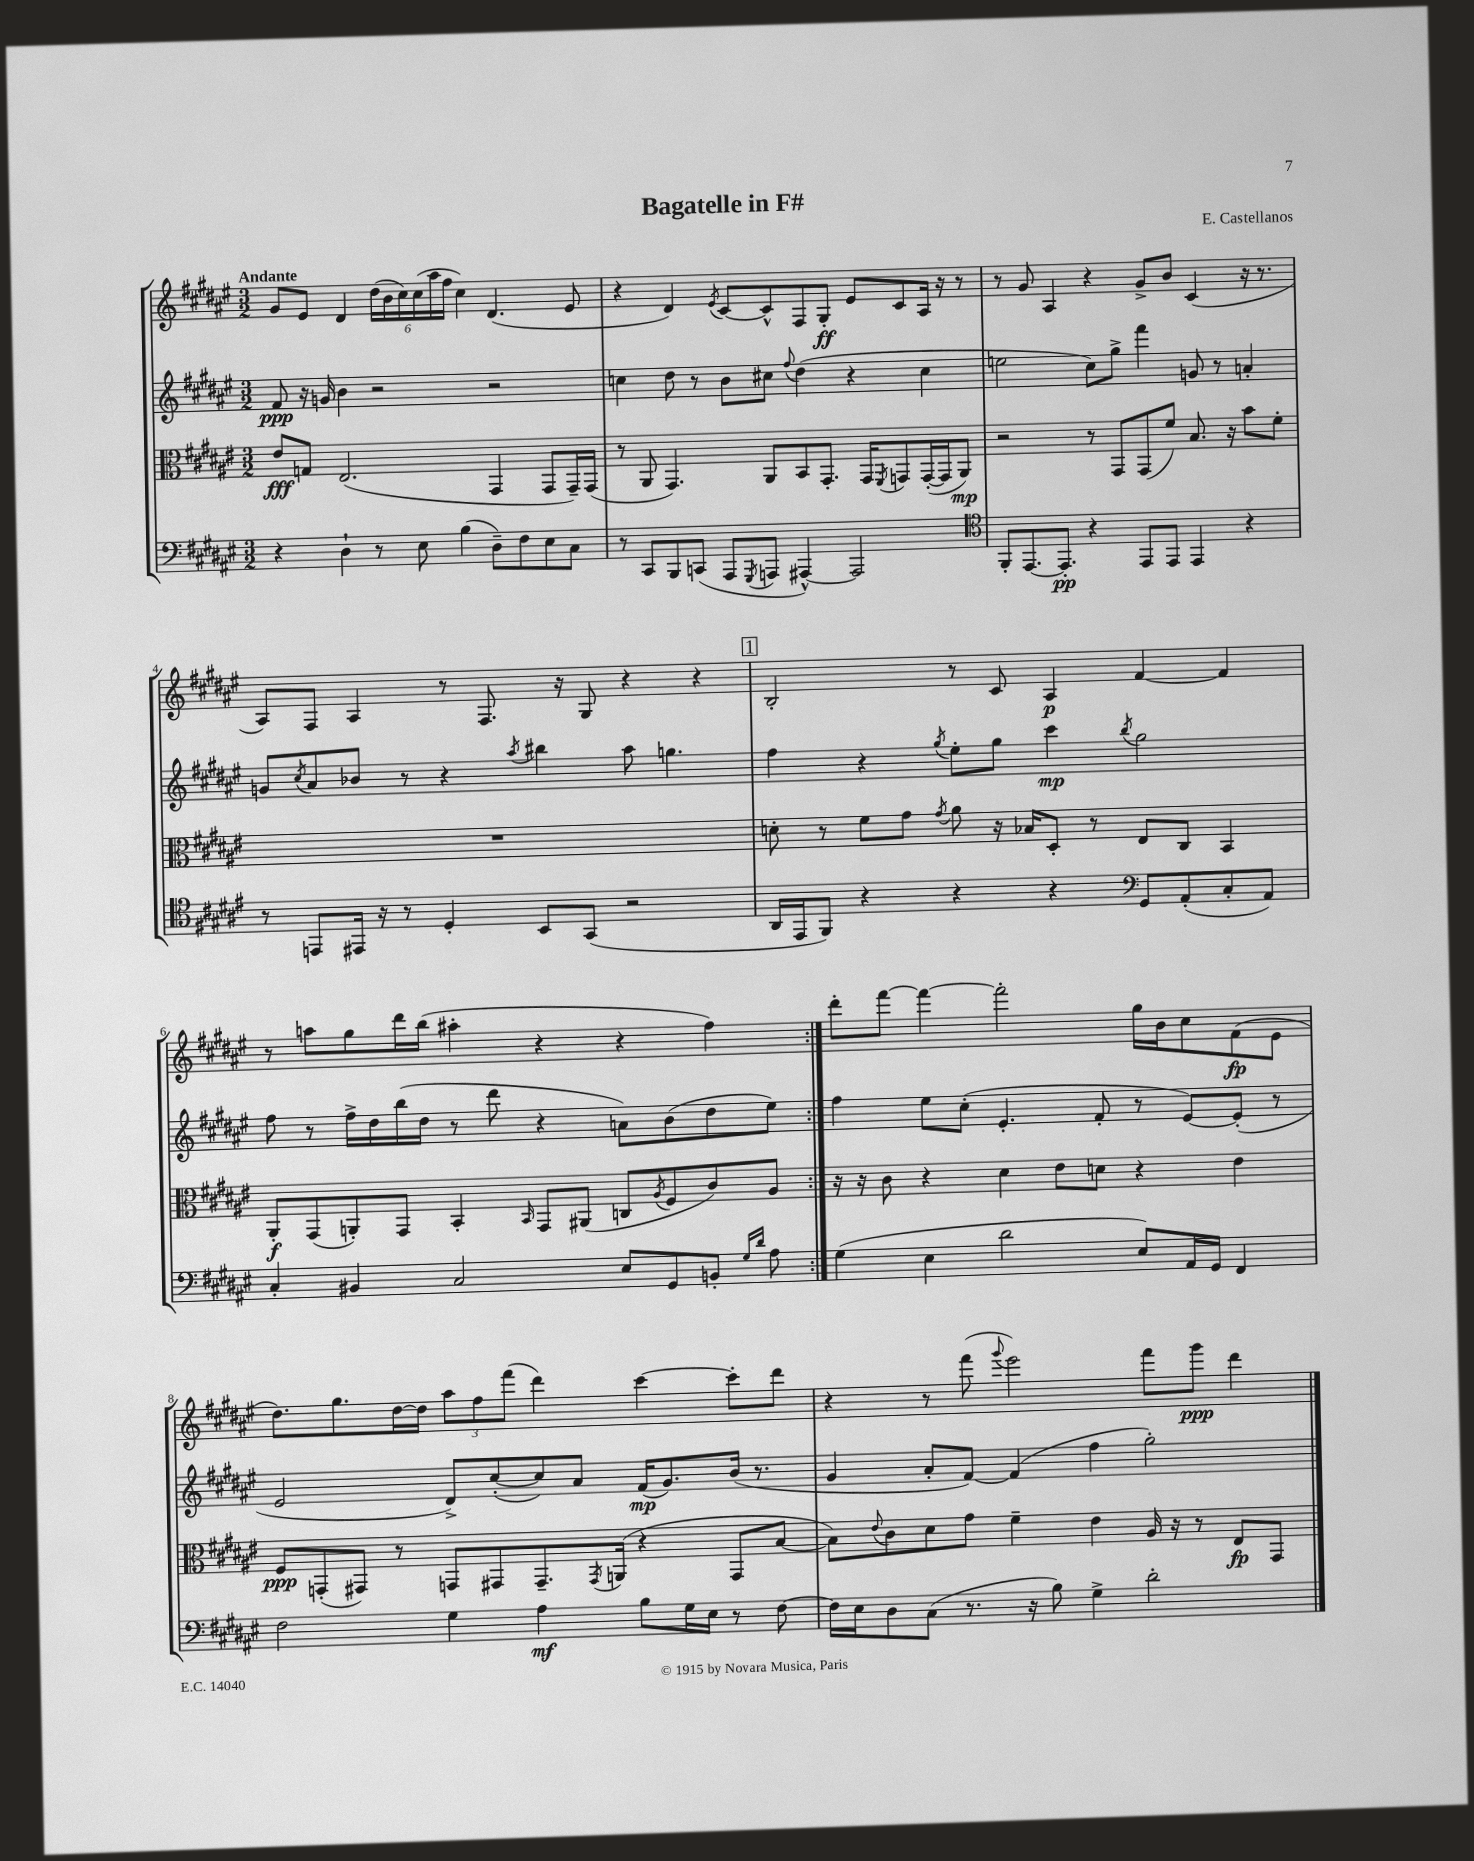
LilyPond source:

\header { title = "Bagatelle in F#" composer = "E. Castellanos" }
<<
\new StaffGroup <<
\new Staff = "s0" {
    \clef treble \key fis \major \numericTimeSignature \time 3/2 \tempo "Andante"
    \repeat volta 2 { gis'8 eis'8 dis'4 \tuplet 6/4 { dis''16( b'16 cis''16) cis''16( ais''16 fis''16 } cis''4) dis'4.( eis'8 |
    r4 dis'4) \acciaccatura { eis'8 } cis'8~ cis'8-^ fis8 gis8-.\ff eis'8 cis'8 ais16 r16 r8 |
    r8 gis'8 ais4 r4 gis'8-> b'8 cis'4( r16 r8. |
    ais8) fis8 ais4 r8 fis8. r16 gis8 r4 r4 |
    \mark \markup { \box "1" } b2-. r8 cis'8 ais4\p fis'4~ fis'4 |
    r8 a''8 gis''8 dis'''16 b''16( ais''4-. r4 r4 fis''4) | }
    dis'''8-. fis'''8~ fis'''4~ fis'''2-. gis''16 b'16 cis''8 fis'8\fp( eis'8 |
    dis''8.) gis''8. dis''16~ dis''16 \tuplet 3/2 { ais''8 fis''8 fis'''8( } dis'''4) cis'''4~ cis'''8-. dis'''8 |
    r4 r8 fis'''8( \appoggiatura { gis'''8 } eis'''2) fis'''8 gis'''8\ppp dis'''4 \bar "|." |
}
\new Staff = "s1" {
    \clef treble \key fis \major \numericTimeSignature \time 3/2
    \repeat volta 2 { fis'8\ppp r16 g'16 b'4 r2 r2 |
    c''4 dis''8 r8 b'8 cis''8 \appoggiatura { fis''8 } dis''4( r4 cis''4 |
    e''2 cis''8) gis''8-> fis'''4 g'8 r8 a'4-. |
    g'8 \acciaccatura { cis''8 } ais'8 bes'8 r8 r4 \acciaccatura { ais''8 } bis''4 ais''8 g''4. |
    \mark \markup { \box "1" } fis''4 r4 \acciaccatura { gis''8 } eis''8-. gis''8 cis'''4\mp \acciaccatura { b''8 } gis''2 |
    fis''8 r8 fis''16-> dis''16 b''16( dis''16 r8 dis'''8 r4 a'8) b'8( dis''8 eis''8) | }
    fis''4 eis''8 cis''8-.( eis'4.-. fis'8-. r8 eis'8~) eis'8-.( r8 |
    eis'2 dis'8->) cis''8~-.( cis''8) ais'8 fis'16\mp( gis'8.) b'16( r8. |
    gis'4 ais'8-. fis'8~) fis'4( fis''4 gis''2-.) \bar "|." |
}
\new Staff = "s2" {
    \clef alto \key fis \major \numericTimeSignature \time 3/2
    \repeat volta 2 { eis'8\fff g8 eis2.( gis,4 gis,8 gis,16--) gis,16( |
    r8 ais,8 gis,4.) ais,8 b,8 gis,8.-. gis,16 \acciaccatura { fis,8 } g,8 g,16~-.( g,16 ais,8\mp) |
    r2 r8 gis,8 gis,8( fis'8) b8. r16 b'8 fis'8-. |
    R1. |
    \mark \markup { \box "1" } d'8-. r8 fis'8 gis'8 \acciaccatura { gis'8 } ais'8 r16 bes16 dis8-. r8 eis8 cis8 b,4 |
    ais,8-.\f gis,8( a,8-.) gis,8 b,4-. \grace { b,16 } gis,8 ais,8( c8 \acciaccatura { ais8 } fis8 cis'8) ais8 | }
    r16 r16 cis'8 r4 dis'4 eis'8 d'8 r4 eis'4 |
    fis8\ppp g,8-.( gis,8) r8 g,8 gis,8 gis,8.-- \acciaccatura { gis,8 } a,16( r4 gis,8 b8~ |
    b8) \appoggiatura { eis'8 } cis'8 dis'8 gis'8 fis'4-- eis'4 ais16 r16 r8 eis8\fp gis,8 \bar "|." |
}
\new Staff = "s3" {
    \clef bass \key fis \major \numericTimeSignature \time 3/2
    \repeat volta 2 { r4 dis4-! r8 eis8 b4( dis8--) fis8 eis8 cis8 |
    r8 cis,8 b,,8 c,8( ais,,8 \acciaccatura { gis,,8 } a,,8 ais,,4~-^) ais,,2 |
    \clef tenor fis,8-. eis,8.~ eis,8.-.\pp r4 eis,8 eis,8 eis,4 r4 |
    r8 e,8 eis,16 r16 r8 dis4-. b,8 gis,8( r2 |
    \mark \markup { \box "1" } ais,16 eis,16 fis,8) r4 r4 r4 \clef bass gis,8 ais,8-.( cis8-. ais,8) |
    cis4-. bis,4 cis2 eis8 gis,8 b,8-. \grace { gis16 dis'16 } ais8 | }
    gis4( eis4 dis'2 eis8) ais,16 gis,16 fis,4 |
    fis2 gis4 ais4\mf b8 gis16 eis16 r8 fis8~ |
    fis16 eis16 dis8 cis8( r8. r16 b8) gis4-> dis'2-. \bar "|." |
}
>>
>>
